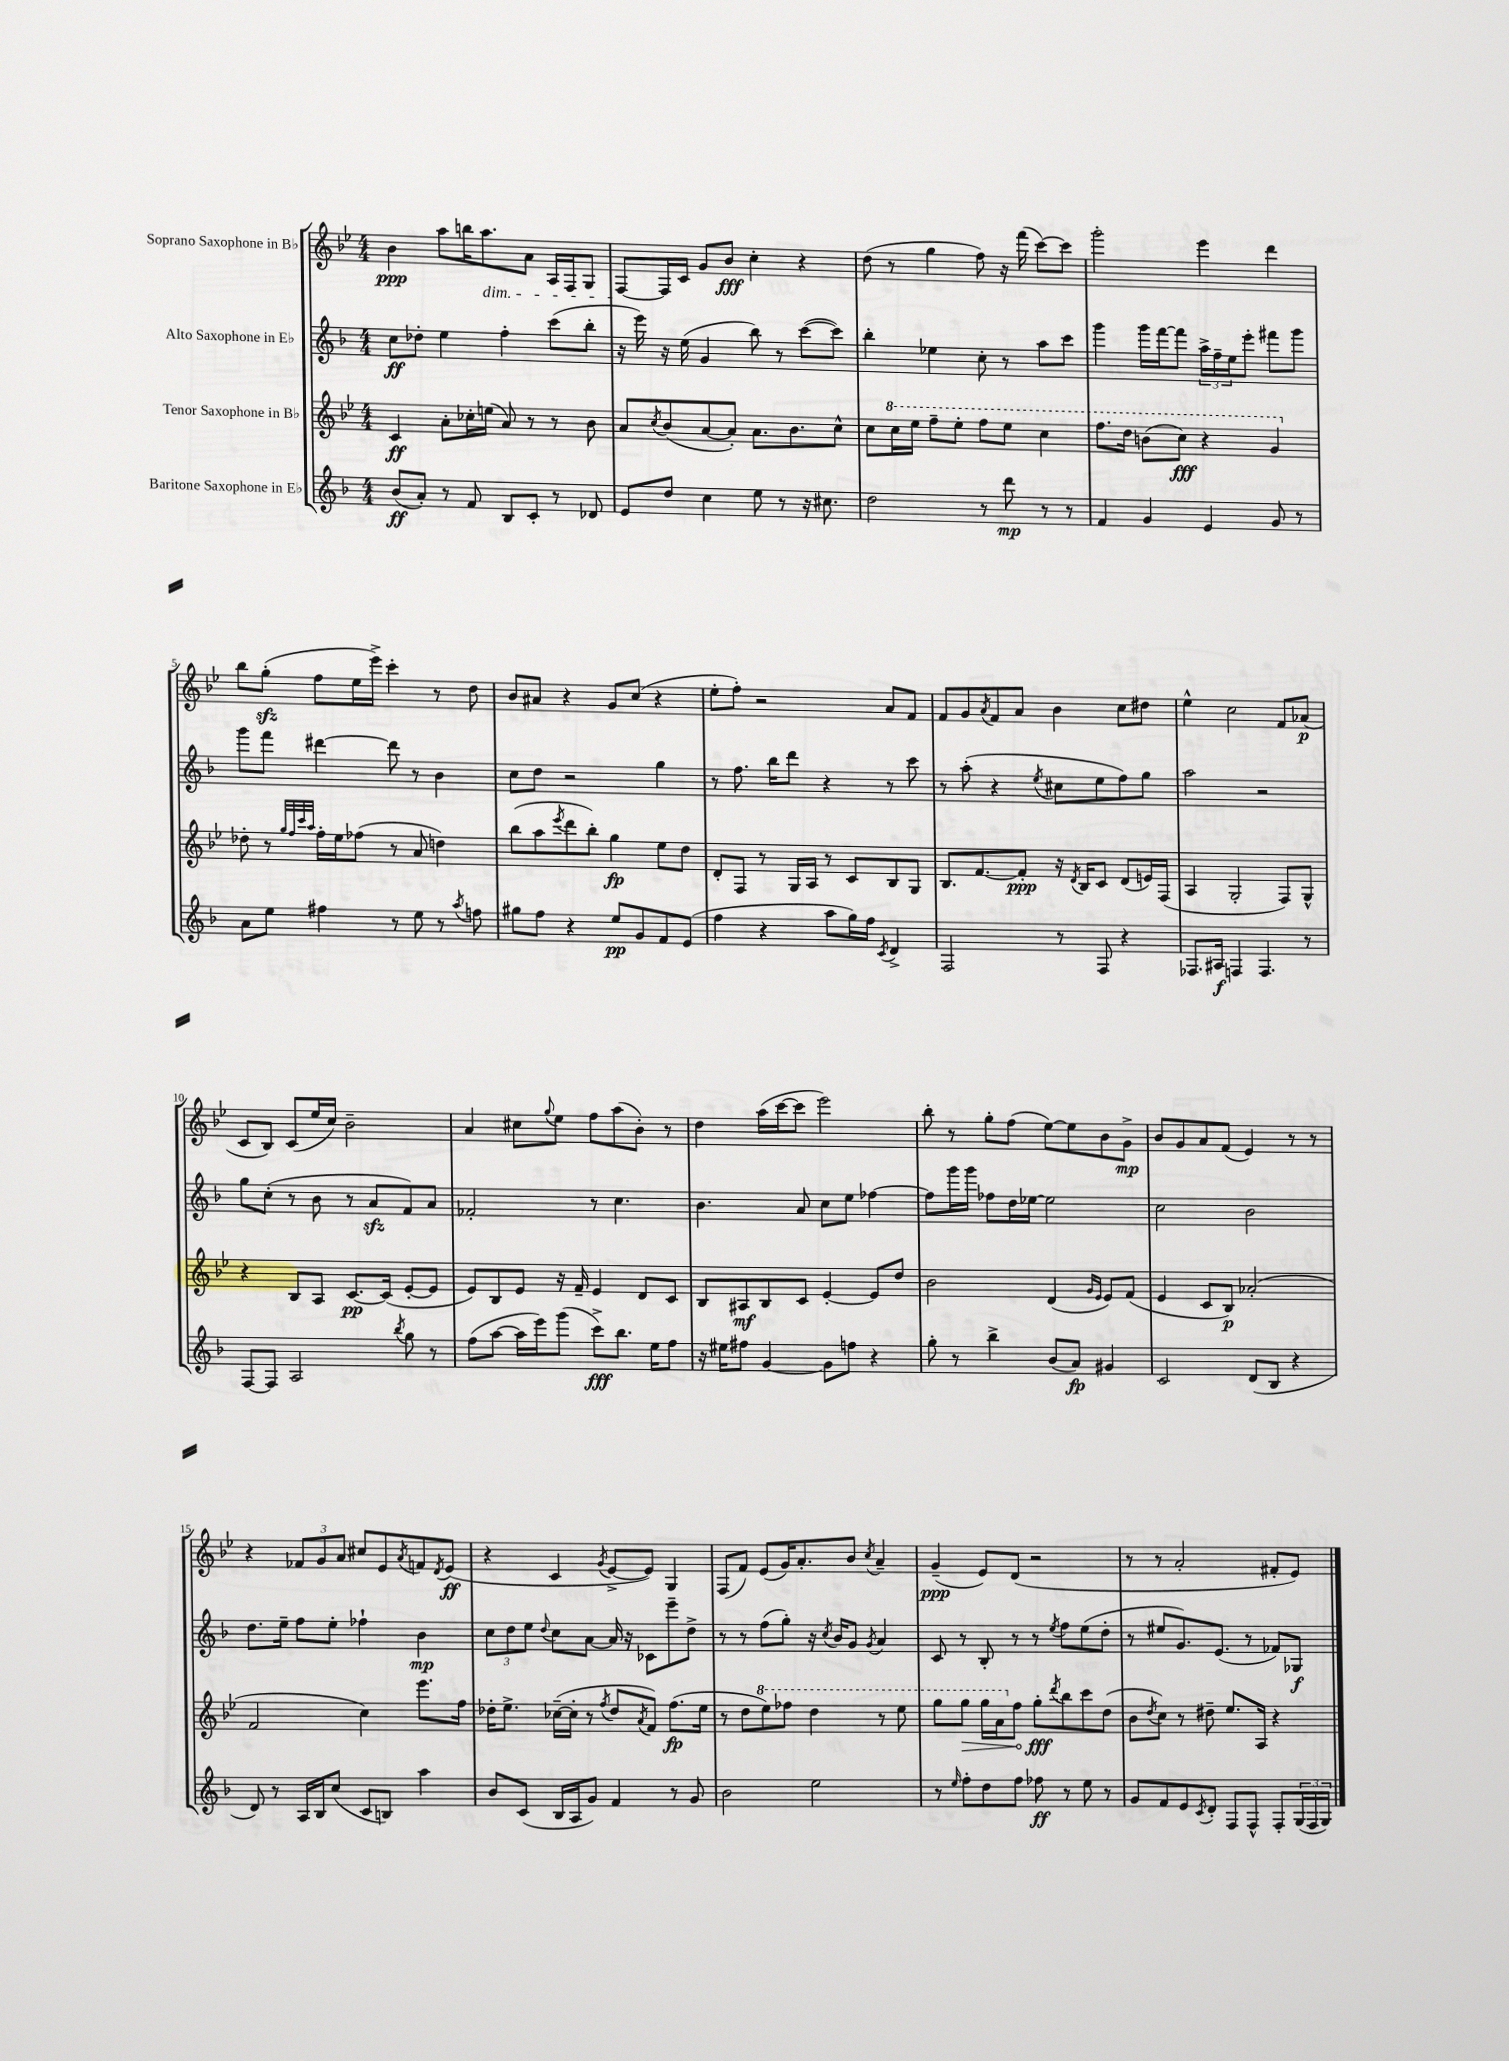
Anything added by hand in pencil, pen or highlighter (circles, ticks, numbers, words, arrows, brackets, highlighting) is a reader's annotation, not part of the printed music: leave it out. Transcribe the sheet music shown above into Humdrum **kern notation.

**kern	**dynam	**kern	**dynam	**kern	**dynam	**kern	**dynam
*part4	*part4	*part3	*part3	*part2	*part2	*part1	*part1
*staff4	*staff4	*staff3	*staff3	*staff2	*staff2	*staff1	*staff1
*I"Baritone Saxophone in E♭	*	*I"Tenor Saxophone in B♭	*	*I"Alto Saxophone in E♭	*	*I"Soprano Saxophone in B♭	*
*clefG2	*	*clefG2	*	*clefG2	*	*clefG2	*
*k[b-]	*	*k[b-e-]	*	*k[b-]	*	*k[b-e-]	*
*M4/4	*	*M4/4	*	*M4/4	*	*M4/4	*
=1	=1	=1	=1	=1	=1	=1	=1
(8b-/L	ff	4c/	ff	8cc\L	ff	4b-\	ppp
8a'/J)	.	.	.	8dd-X'\J	.	.	.
8r	.	8a'\L	.	4ee\	.	8aa\L	.
8f/	.	16cc-X'\L	.	.	.	16bbn\K	.
!	!	!	!	!	!	!LO:TX:b:i:t=dim.	!
.	.	(16een\JJ	.	.	.	8.aa\	.
8B-/L	.	8a/)	.	4ff'\	.	.	.
8c'/J	.	8r	.	.	.	8a\J	.
8r	.	8r	.	(8ccc\L	.	16A/LL	.
.	.	.	.	.	.	16F/J	.
8d-X/	.	8b-\	.	8bb-'\J	.	8G/J	.
=2	=2	=2	=2	=2	=2	=2	=2
8e/L	.	8a/L	.	16r	.	[8F/L	.
.	.	.	.	16eee\)	.	.	.
.	.	8qcc/	.	.	.	.	.
8dd/J	.	(8b-/	.	16r	.	16F/L]	.
.	.	.	.	(16ee\	.	16c/JJ	.
4cc\	.	[8a/	.	4g/	.	8g/L	.
.	.	8a'/J])	.	.	.	8b-/J	fff
8ee\	.	8.a\L	.	8bb-\)	.	4cc'\	.
8r	.	.	.	8r	.	.	.
.	.	8.b-\	.	.	.	.	.
16r	.	.	.	([8ccc\L	.	4r	.
8.cc#X\	.	.	.	.	.	.	.
.	.	8cc^^\J	.	8ccc\J])	.	.	.
=3	=3	=3	=3	=3	=3	=3	=3
2dd\	.	8cc\L	.	4bb-'\	.	(8dd\	.
*	*	*8va	*	*	*	*	*
.	.	16ccc\L	.	.	.	8r	.
.	.	16eee-\JJ	.	.	.	.	.
.	.	8fff~\L	.	4ee-X\	.	4gg\	.
.	.	8eee-'\J	.	.	.	.	.
8r	.	8fff\L	.	8cc'\	.	8ff\)	.
8ddd\	mp	8eee-\J	.	8r	.	16r	.
.	.	.	.	.	.	(16fff\	.
8r	.	4ccc\	.	8aa\L	.	[8ccc\L)	.
8r	.	.	.	8ccc\J	.	8ccc\J]	.
=4	=4	=4	=4	=4	=4	=4	=4
4f/	.	8.fff\L	.	4ggg\	.	2ggg'\	.
.	.	16ddd\Jk	.	.	.	.	.
4g/	.	(8bbn\L	.	16ggg\LL	.	.	.
.	.	.	.	[16fff\J	.	.	.
.	.	8ccc\J)	fff	8fff\J]	.	.	.
4e/	.	4r	.	24aa^\LL	.	4eee-\	.
.	.	.	.	24ff~\	.	.	.
.	.	.	.	24ee\J	.	.	.
.	.	.	.	8eee'\J	.	.	.
8g/	.	4gg/	.	8fff#X\L	.	4ddd\	.
8r	.	.	.	8ggg\J	.	.	.
!!LO:LB:g=z
=5	=5	=5	=5	=5	=5	=5	=5
*	*	*X8va	*	*	*	*	*
8a\L	.	8dd-X'\	.	8ggg\L	.	8bb-\L	.
8ee\J	.	8r	.	8fff\J	.	(8ggzz'\J	.
.	.	32qqgg/LLL	.	.	.	.	.
.	.	32qqff/	.	.	.	.	.
.	.	32qqccc/	.	.	.	.	.
.	.	32qqaa/JJJ	.	.	.	.	.
4ff#X\	.	16ff'\LL	.	[4ddd#X\	.	8ff\L	.
.	.	16ee-\J	.	.	.	.	.
.	.	(8ff-X\J	.	.	.	16ee-\L	.
.	.	.	.	.	.	16eee-^\JJ)	.
8r	.	8r	.	8ddd#\]	.	4ccc'\	.
8ee\	.	8a/	.	8r	.	.	.
8r	.	4ddn\)	.	4b-\	.	8r	.
8qaa/	.	.	.	.	.	.	.
8ffn\	.	.	.	.	.	8dd\	.
=6	=6	=6	=6	=6	=6	=6	=6
8gg#X\L	.	(8bb-\L	.	8cc\L	.	8b-/L	.
8ff\J	.	8aa\	.	8dd\J	.	8a#X/J	.
.	.	8qeee-/	.	.	.	.	.
4r	.	8ddd\	.	2r	.	4r	.
.	.	8bb-'\J)	.	.	.	.	.
8ee/L	pp	4gg\	fp	.	.	8g/L	.
8g/	.	.	.	.	.	(8cc/J	.
8f/	.	8ee-\L	.	4gg\	.	4r	.
(8e/J	.	8dd\J	.	.	.	.	.
=7	=7	=7	=7	=7	=7	=7	=7
4ff\	.	8d'/L	.	8r	.	8ee-'\L	.
.	.	8F/J	.	8.ff\	.	8ff'\J)	.
4r	.	8r	.	.	.	2r	.
.	.	.	.	16bb-\KL	.	.	.
.	.	16G/LL	.	8ddd\J	.	.	.
.	.	16A/JJ	.	.	.	.	.
8aa\L	.	8r	.	4r	.	.	.
16gg\L)	.	8c/L	.	.	.	.	.
16ff\JJ	.	.	.	.	.	.	.
8qc/	.	.	.	.	.	.	.
4d^/	.	8B-/	.	8r	.	8a/L	.
.	.	8G/J	.	8ccc\	.	8f/J	.
=8	=8	=8	=8	=8	=8	=8	=8
2F/	.	8.B-/L	.	8r	.	8f/L	.
.	.	.	.	(8aa'\	.	8g/	.
.	.	[8.f/	.	.	.	.	.
.	.	.	.	.	.	8qa/	.
.	.	.	.	4r	.	8f/	.
.	.	8f'/J]	ppp	.	.	8a/J	.
.	.	.	.	8qee/	.	.	.
8r	.	16r	.	8cc#X\L	.	4b-\	.
.	.	8qd/	.	.	.	.	.
.	.	16B-/KL	.	.	.	.	.
8F/	.	8c/J	.	8ee\	.	.	.
4r	.	(8d/L	.	8ff\)	.	8cc\L	.
.	.	16en/L)	.	8gg\J	.	8dd#X\J	.
.	.	(16F/JJ	.	.	.	.	.
=9	=9	=9	=9	=9	=9	=9	=9
8.F-X/L	.	4A/	.	2aa\	.	4ee-^^\	.
16A#X/Jk	f	.	.	.	.	.	.
4Fn/	.	2G'/	.	.	.	2cc\	.
4.F/	.	.	.	2r	.	.	.
.	.	8F/L)	.	.	.	8f/L	.
8r	.	8G^^/J	.	.	.	(8a-X/J	p
!!LO:LB:g=z
=10	=10	=10	=10	=10	=10	=10	=10
[8F/L	.	4r	.	8gg\L	.	8c/L	.
8F/J]	.	.	.	(8cc'\J	.	8B-/J)	.
2A/	.	8B-/L	.	8r	.	(8c/L	.
.	.	8A/J	.	8b-\	.	16ee-/L	.
.	.	.	.	.	.	16cc/JJ)	.
.	.	[8.c/L	pp	8r	.	2b-~\	.
.	.	.	.	8azz/L	.	.	.
.	.	(16c/Jk]	.	.	.	.	.
8qbb-/	.	.	.	.	.	.	.
8gg\	.	[8e-'/L	.	8f/)	.	.	.
8r	.	8e-/J]	.	8a/J	.	.	.
=11	=11	=11	=11	=11	=11	=11	=11
(8ff\L	.	8e-/L)	.	2f-X'/	.	4a/	.
[8aa\J	.	8B-/	.	.	.	.	.
16aa\LL]	.	8e-/J	.	.	.	8cc#X\L	.
16eee\J)	.	.	.	.	.	.	.
.	.	.	.	.	.	8qqgg/	.
(8ggg\J	.	16r	.	.	.	8ee-\J	.
.	.	16f~/	.	.	.	.	.
8ccc^\L)	fff	4e-/	.	8r	.	8ff\L	.
8.bb-\J	.	.	.	4.cc\	.	(8aa\	.
.	.	8d/L	.	.	.	8b-'\J)	.
16ee\KL	.	.	.	.	.	.	.
8ff\J	.	8c/J	.	.	.	8r	.
=12	=12	=12	=12	=12	=12	=12	=12
16r	.	8B-/L	.	4.b-\	.	4dd\	.
16ee#X\KL	.	.	.	.	.	.	.
8ff#X\J	.	8A#X/	mf	.	.	.	.
[4g/	.	8B-/	.	.	.	(16aa\LL	.
.	.	.	.	.	.	[16ccc\J	.
.	.	8c/J	.	8a/	.	8ccc\J]	.
8g\L]	.	[4e-'/	.	8cc\L	.	2eee-\)	.
8ffn\J	.	.	.	8ee\J	.	.	.
4r	.	8e-/L]	.	[4ff-X\	.	.	.
.	.	8dd/J	.	.	.	.	.
=13	=13	=13	=13	=13	=13	=13	=13
8gg'\	.	2b-\	.	8ff-\L]	.	8bb-'\	.
8r	.	.	.	16ggg\L	.	8r	.
.	.	.	.	16ggg\JJ	.	.	.
4bb-^\	.	.	.	8ff-X\L	.	8gg'\L	.
.	.	.	.	16dd\L	.	(8ff\J	.
.	.	.	.	[16ee-X\JJ	.	.	.
(8b-/L	.	(4d/	.	2ee-\]	.	[8ee-\L)	.
8a/J)	fp	.	.	.	.	8ee-\]	.
.	.	16qqg/LL	.	.	.	.	.
.	.	16qqe-/JJ	.	.	.	.	.
4g#X/	.	8e-/L)	.	.	.	8b-\	.
.	.	(8f/J	.	.	.	8g^\J	mp
=14	=14	=14	=14	=14	=14	=14	=14
2c/	.	4e-/	.	2cc\	.	8b-/L	.
.	.	.	.	.	.	8g/	.
.	.	8c/L	.	.	.	8a/	.
.	.	8B-/J)	p	.	.	(8f/J	.
(8d/L	.	(2a-X'/	.	2b-\	.	4e-/)	.
8B-/J	.	.	.	.	.	.	.
4r	.	.	.	.	.	8r	.
.	.	.	.	.	.	8r	.
!!LO:LB:g=z
=15	=15	=15	=15	=15	=15	=15	=15
8d/)	.	2f/	.	8.dd\L	.	4r	.
8r	.	.	.	.	.	.	.
.	.	.	.	16ee~\Jk	.	.	.
16A/LL	.	.	.	8ff\L	.	12f-X/L	.
16B-/J	.	.	.	.	.	.	.
.	.	.	.	.	.	12g/	.
(8cc/J	.	.	.	8ee'\J	.	.	.
.	.	.	.	.	.	12a/J	.
8c/L	.	4cc\)	.	4ff-X`\	.	8cc#X/L	.
8Bn/J)	.	.	.	.	.	8e-/	.
.	.	.	.	.	.	8qa/	.
4aa\	.	8.eee-\L	.	4b-\	mp	8fn/	.
.	.	.	.	.	.	8qd/	.
.	.	.	.	.	.	(8e-/J	ff
.	.	16ff\Jk	.	.	.	.	.
=16	=16	=16	=16	=16	=16	=16	=16
8b-/L	.	16dd-X'\KL	.	12cc\L	.	4r	.
.	.	8.ee-^\J	.	.	.	.	.
.	.	.	.	12dd\	.	.	.
(8c/J	.	.	.	.	.	.	.
.	.	.	.	12ee\J	.	.	.
.	.	.	.	8qqdd/	.	.	.
16B-/LL	.	([16cc-X~\LL	.	8cc\L	.	4c/	.
16A/J	.	16cc-'\JJ]	.	.	.	.	.
8g/J)	.	8r	.	[8a\J	.	.	.
.	.	8qff/	.	.	.	8qg/	.
4f/	.	8dd-/L	.	16a/]	.	[8e-^/L	.
.	.	.	.	16r	.	.	.
.	.	8qa/	.	.	.	.	.
.	.	8f/J)	.	8c-X\L	.	8e-/J])	.
8r	.	(8.ff\L	fp	8eee~\	.	4G/	.
8g/	.	.	.	8dd^\J	.	.	.
.	.	16ee-\Jk	.	.	.	.	.
=17	=17	=17	=17	=17	=17	=17	=17
2b-\	.	8r	.	8r	.	(8F/L	.
.	.	8dd\L	.	8r	.	8f/J)	.
*	*	*8va	*	*	*	*	*
.	.	8eee-\)	.	(8ff\L	.	(8e-/L	.
.	.	8fff-X\J	.	8gg'\J)	.	16g/K)	.
.	.	.	.	.	.	8.a'/	.
2ee\	.	4ddd\	.	16r	.	.	.
.	.	.	.	8qcc/	.	.	.
.	.	.	.	16b-/KL	.	.	.
.	.	.	.	8g/J	.	8b-/J	.
.	.	.	.	8qg/	.	8qcc/	.
.	.	8r	.	4a/	.	4a~/	.
.	.	8eee-\	.	.	.	.	.
=18	=18	=18	=18	=18	=18	=18	=18
8r	.	8ggg\L	.	8c/	.	(4g~/	ppp
16qqee/	.	.	.	.	.	.	.
!	!	!	!LO:HP:b	!	!	!	!
8ff'\L	.	8ggg\J	>	8r	.	.	.
8dd\	.	16ggg\LL	.	8B-'/	.	8e-/L)	.
.	.	16aa\J	.	.	.	.	.
*	*	*X8va	*	*	*	*	*
8ff\J	.	8ff\J	.	8r	.	(8d/J	.
8ff-X\	ff	8gg'\L	fff	8r	.	2r	.
.	.	8qddd/	.	8qee/	.	.	.
8r	.	8bb-\	]	8ff\L	.	.	.
8ee\	.	8ccc\	.	(8ee\	.	.	.
8r	.	(8dd\J	.	8dd'\J	.	.	.
=19	=19	=19	=19	=19	=19	=19	=19
8g/L	.	8b-\L	.	8r	.	8r	.
.	.	8qdd/	.	.	.	.	.
8f/	.	8cc\J)	.	8ee#X/L	.	8r	.
8e/	.	8r	.	8.g/)	.	2a'/	.
8qc/	.	.	.	.	.	.	.
8d'/J	.	8dd#X~\	.	.	.	.	.
.	.	.	.	(8.e/J	.	.	.
8F/L	.	8.ee-/L	.	.	.	.	.
8F^^/J	.	.	.	8r	.	.	.
.	.	16A/Jk	.	.	.	.	.
8F'/L	.	4r	.	8f-X/L)	.	8f#X'/L	.
(24G/L	.	.	.	8G-X/J	f	8e-/J)	.
24F/	.	.	.	.	.	.	.
24G/JJ)	.	.	.	.	.	.	.
==	==	==	==	==	==	==	==
*-	*-	*-	*-	*-	*-	*-	*-
